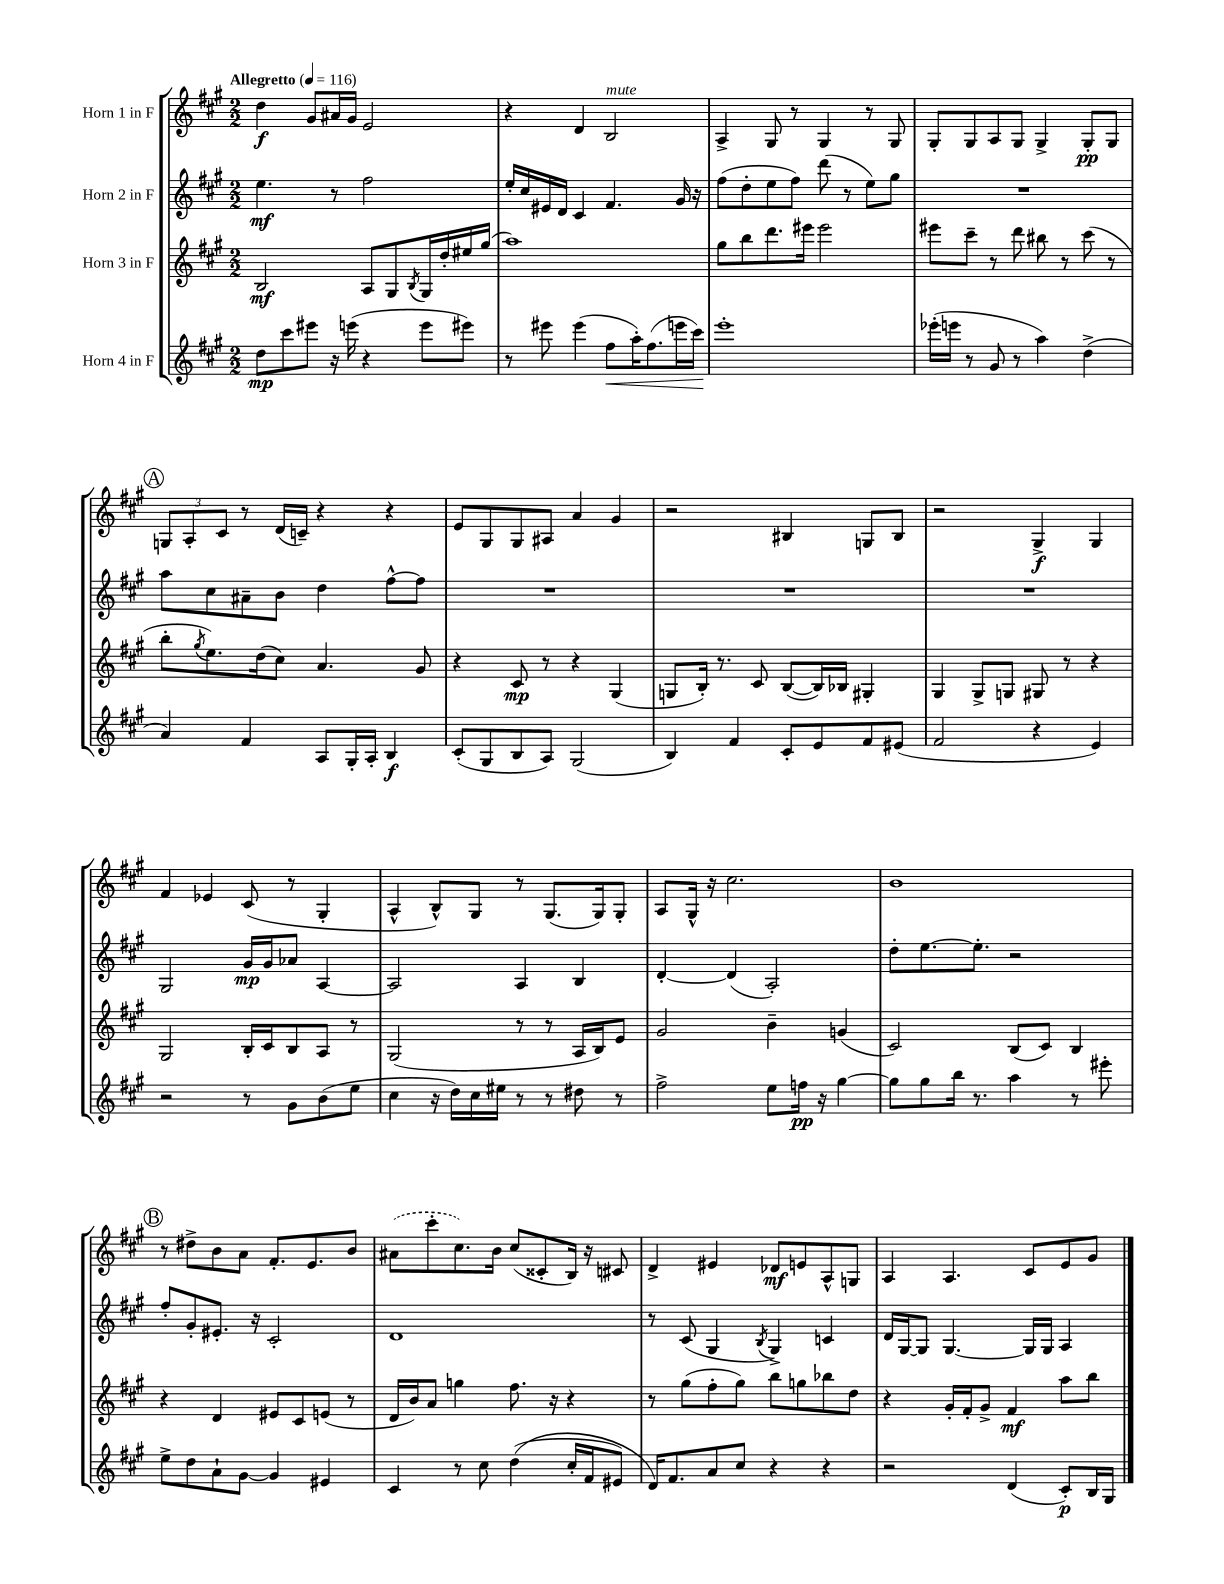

**kern	**kern	**kern	**kern
*staff4	*staff3	*staff2	*staff1
*clefG2	*clefG2	*clefG2	*clefG2
*k[f#c#g#]	*k[f#c#g#]	*k[f#c#g#]	*k[f#c#g#]
*M2/2	*M2/2	*M2/2	*M2/2
*MM116	*MM116	*MM116	*MM116
8dd	2B	4.ee	4dd
8ccc#	.	.	.
8eee#	.	.	8g#
16r	.	8r	16a#
(16eee	.	.	16g#
4r	8A	2ff#	2e
.	8G#	.	.
.	8qB	.	.
8eee	16G#	.	.
.	16dd'	.	.
8eee#)	16ee#	.	.
.	(16gg#	.	.
=	=	=	=
8r	1aa)	16ee'	4r
.	.	16cc#	.
8eee#	.	16e#	.
.	.	16d	.
(4eee#	.	4c#	4d
8ff#	.	4.f#	2B
16aa')	.	.	.
(8.ff#	.	.	.
16eee	.	16g#	.
16ccc#)	.	16r	.
=	=	=	=
1eee'	8gg#	(8ff#	4A^
.	8bb	8dd'	.
.	8.ddd	8ee	8G#
.	.	8ff#)	8r
.	16eee#	.	.
.	2eee#	(8ddd	4G#
.	.	8r	.
.	.	8ee)	8r
.	.	8gg#	8G#
=	=	=	=
(16eee-'	8eee#	1r	8G#'
16eee	.	.	.
8r	8ccc#~	.	8G#
8g#	8r	.	8A
8r	8ddd	.	8G#
4aa)	8bb#	.	4G#^
.	8r	.	.
(4dd^	(8ccc#	.	8G#'
.	8r	.	8G#
=	=	=	=
4a)	8bb'	8aa	12G
.	.	.	12A'
.	8qgg#	.	.
.	8.ee)	8cc#	.
.	.	.	12c#
4f#	.	8a#~	8r
.	(16dd	.	.
.	8cc#)	8b	(16d
.	.	.	16c~)
8A	4.a	4dd	4r
16G#'	.	.	.
16A'	.	.	.
4B	.	[8ff#^^	4r
.	8g#	8ff#]	.
=	=	=	=
(8c#'	4r	1r	8e
8G#	.	.	8G#
8B	8c#	.	8G#
8A)	8r	.	8A#
(2G#	4r	.	4a
.	(4G#	.	4g#
=	=	=	=
4B)	8G	1r	2r
.	16B')	.	.
.	8.r	.	.
4f#	.	.	.
.	8c#	.	.
8c#'	([8B	.	4B#
8e	16B])	.	.
.	16B-	.	.
8f#	4G#'	.	8G
(8e#	.	.	8B#
=	=	=	=
2f#	4G#	1r	2r
.	8G#^	.	.
.	8G	.	.
4r	8G#	.	4G#^
.	8r	.	.
4e)	4r	.	4G#
=	=	=	=
2r	2G#	2G#	4f#
.	.	.	4e-
8r	16B'	16g#	(8c#
.	16c#	16g#	.
8g#	8B	8a-	8r
(8b	8A	[4A	4G#'
8ee	8r	.	.
=	=	=	=
4cc#	(2G#	2A]	4A^^
16r	.	.	8B^^)
16dd)	.	.	.
16cc#	.	.	8G#
16ee#	.	.	.
8r	8r	4A	8r
8r	8r	.	(8.G#
8dd#	16A	4B	.
.	16B)	.	16G#)
8r	8e	.	8G#'
=	=	=	=
2ff#^	2g#	[4d'	8A
.	.	.	16G#^^
.	.	.	16r
.	.	(4d]	2.cc#
8ee	4b~	2A')	.
16ff	.	.	.
16r	.	.	.
[4gg#	(4g	.	.
=	=	=	=
8gg#]	2c#)	8dd'	1b
8gg#	.	[8.ee	.
16bb	.	.	.
8.r	.	8.ee']	.
4aa	(8B	2r	.
.	8c#)	.	.
8r	4B	.	.
8eee#'	.	.	.
=	=	=	=
8ee^	4r	8ff#'	8r
8dd	.	8g#'	8dd#^
8a`	4d	8.e#'	8b
[8g#	.	.	8a
.	.	16r	.
4g#]	8e#	2c#'	8.f#'
.	8c#	.	.
.	.	.	8.e
4e#	(8e	.	.
.	8r	.	8b
=	=	=	=
4c#	16d	1d	(8a#
.	16b)	.	.
.	8a	.	8ccc#'
8r	4gg	.	8.cc#)
8cc#	.	.	.
.	.	.	16b
&((4dd	8.ff#	.	(8cc#
.	.	.	8c##'
.	16r	.	.
16cc#'	4r	.	16B)
16f#	.	.	16r
8e#)	.	.	8c#
=	=	=	=
16d&)	8r	8r	4d^
8.f#	.	.	.
.	(8gg#	(8c#	.
8a	8ff#'	4G#	4e#
8cc#	8gg#)	.	.
.	.	8qB	.
4r	8bb	4G#^)	8d-
.	8gg	.	8e
4r	8bb-	4c	8A^^
.	8dd	.	8G
=	=	=	=
2r	4r	16d	4A
.	.	[16G#	.
.	.	8G#]	.
.	16g#'	[4.G#	4.A
.	16f#'	.	.
.	8g#^	.	.
(4d	4f#	.	.
.	.	16G#]	8c#
.	.	16G#	.
8c#')	8aa	4A	8e
16B	8bb	.	8g#
16G#	.	.	.
==	==	==	==
*-	*-	*-	*-
